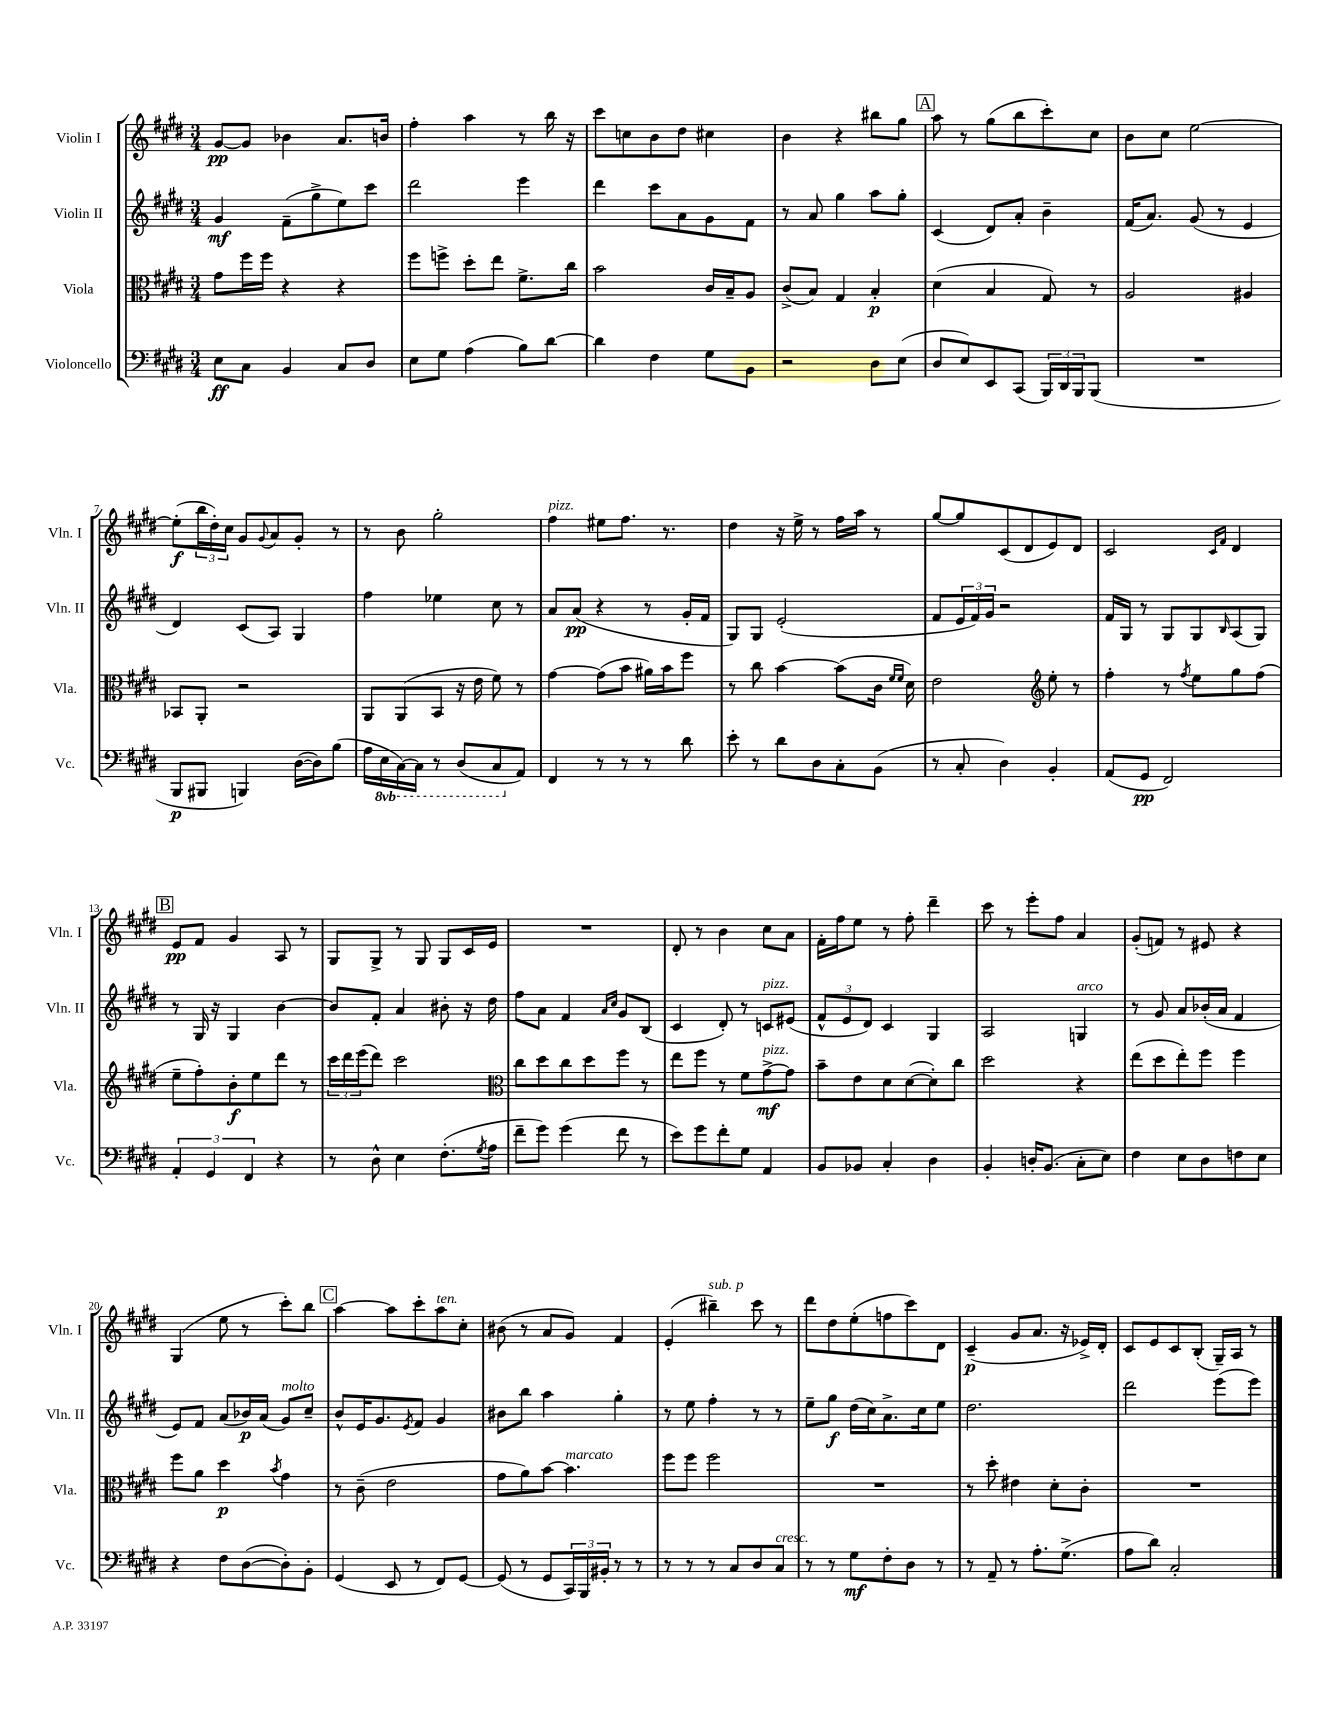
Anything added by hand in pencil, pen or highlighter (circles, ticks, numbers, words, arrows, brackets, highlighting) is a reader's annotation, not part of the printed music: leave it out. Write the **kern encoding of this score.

**kern	**kern	**kern	**kern
*staff4	*staff3	*staff2	*staff1
*clefF4	*clefC3	*clefG2	*clefG2
*k[f#c#g#d#]	*k[f#c#g#d#]	*k[f#c#g#d#]	*k[f#c#g#d#]
*M3/4	*M3/4	*M3/4	*M3/4
8E\L	8g#\L	4g#/	[8g#/L
8C#\J	16ff#\L	.	8g#/]J
.	16ff#\JJ	.	.
4BB/	4r	(8f#~\L	4b-\
.	.	8gg#^\	.
8C#/L	4r	8ee\)	8.a/L
8D#/J	.	8ccc#\J	.
.	.	.	16b/Jk
=	=	=	=
8E\L	8ff#\L	2ddd#\	4ff#'\
8G#\J	8ff^\J	.	.
(4A\	8dd#'\L	.	4aa\
.	8ee\J	.	.
8B\L)	8.f#^\L	4eee\	8r
[8d#\J	.	.	16bb\
.	16cc#\Jk	.	16r
=	=	=	=
4d#\]	2b\	4ddd#\	8ccc#\L
.	.	.	8cc\
4F#\	.	8ccc#\L	8b\
.	.	8a\	8dd#\J
8G#\L	16c#/LL	8g#\	4cc#\
.	16B~/J	.	.
8BB\J	8A/J	8f#\J	.
=	=	=	=
2r	(8c#^/L	8r	4b\
.	8B/J)	8a/	.
.	4G#/	4gg#\	4r
8D#\L	4B'/	8aa\L	8bb#\L
(8E\J	.	8gg#'\J	8gg#\J
=	=	=	=
8D#/L	(4d#\	(4c#/	8aa\
8E/)	.	.	8r
8EE/	4B/	8d#/L)	(8gg#\L
(8CC#/J	.	8a'/J	8bb\
24BBB/LL)	8G#/)	4b~\	8ccc#'\)
24DD#/	.	.	.
24BBB/J	.	.	.
(8BBB/J	8r	.	8cc#\J
=	=	=	=
2.r	2A/	(16f#/LK	8b\L
.	.	8.a/J)	.
.	.	.	8cc#\J
.	.	(8g#/	[2ee\
.	.	8r	.
.	4A#/	4e/	.
=	=	=	=
8BBB/L	8BB-/L	4d#/)	(8ee'\]L
8BBB#/J	8AA'/J	.	24bb\L
.	.	.	24dd#'\)
.	.	.	24cc#\JJ
4BBB/)	2r	(8c#/L	8g#/L
.	.	.	8qqg#/
.	.	8A/J)	8a/
([16D#\LL	.	4G#/	8g#'/J
16D#\]J)	.	.	.
(8B\J	.	.	8r
=	=	=	=
16A\LL	8AA/L	4ff#\	8r
16EE\	.	.	.
[16CC#\)	(8AA/	.	8b\
16CC#\]JJ	.	.	.
8r	8BB/J	4ee-\	2gg#'\
(8DD#/L	16r	.	.
.	16e\	.	.
8CC#/	8f#\)	8cc#\	.
8AA/J)	8r	8r	.
=	=	=	=
4FF#/	[4g#\	8a/L	4ff#\
.	.	(8a/J	.
8r	(8g#\]L	4r	8ee#\L
8r	8b\J	.	8.ff#\J
8r	16a#\LL)	8r	.
.	16b\J	.	8.r
8d#\	8ff#\J	16g#'/LL	.
.	.	16f#/JJ	.
=	=	=	=
8e'\	8r	8G#/L)	4dd#\
8r	8cc#\	8G#/J	.
8d#\L	[4b\	(2e'/	16r
.	.	.	16ee^\
8D#\	.	.	8r
8C#'\	(8b\]L	.	16ff#\LL
.	.	.	16aa\JJ
(8BB\J	16c#\Jk	.	8r
.	16qqf#/LL	.	.
.	16qqf#/JJ	.	.
.	16d#\)	.	.
=	=	=	=
8r	2e\	8f#/L	[8gg#/L
8C#'/	.	24e/L	8gg#/]
.	.	24f#/)	.
.	.	24g#/JJ	.
4D#\)	.	2r	(8c#/
.	.	.	8d#/
*	*clefG2	*	*
4BB'/	8ee'\	.	8e/)
.	8r	.	8d#/J
=	=	=	=
(8AA/L	4ff#'\	16f#/LL	2c#/
.	.	16G#/JJ	.
8GG#/J	.	8r	.
2FF#/)	8r	8G#/L	.
.	8qff#/	.	.
.	8ee\L	8G#/	.
.	.	.	16qqc#/LL
.	.	16qqB/	16qqf#/JJ
.	8gg#\	(8A/	4d#/
.	(8ff#\J	8G#/J)	.
=	=	=	=
6AA'/	8ee~\L	8r	8e/L
.	8ff#'\)	16G#/	8f#/J
6GG#/	.	.	.
.	.	16r	.
.	8b'\	4G#/	4g#/
6FF#/	.	.	.
.	8ee\	.	.
4r	8ddd#\J	[4b\	8A/
.	8r	.	8r
=	=	=	=
8r	24ccc#\LL	8b/]L	8G#/L
.	24ddd#\	.	.
.	(24eee\J	.	.
8D#^^\	8ddd#\J)	8f#'/J	8G#^/J
4E\	2ccc#\	4a/	8r
.	.	.	8G#/
(8.F#'\L	.	8b#'\	8G#/L
.	.	16r	16c#/L
8qG#/	.	.	.
16A\Jk	.	16dd#\	16e/JJ
=	=	=	=
*	*clefC3	*	*
8f#~\L	8cc#\L	8ff#\L	2.r
8g#\J)	8dd#\	8a\J	.
(4g#\	8cc#\	4f#/	.
.	8dd#\	.	.
.	.	16qqa/LL	.
.	.	16qqcc#/JJ	.
8f#\	8ff#\J	8g#/L	.
8r	8r	(8B/J	.
=	=	=	=
8e\L)	8ee\L	4c#/	8d#'/
8g#\	8ff#\J	.	8r
8f#'\	8r	8d#'/)	4b\
8G#\J	8f#\L	8r	.
4AA/	[8g#^\	8c/L	8cc#\L
.	8g#\]J	(8e#/J	8a\J
=	=	=	=
8BB/L	8b~\L	12f#^^/L	16f#'\LL
.	.	.	16ff#\J
.	.	12e/	.
8BB-/J	8e\	.	8ee\J
.	.	12d#/J)	.
4C#'/	8d#\	4c#/	8r
.	([8d#\	.	8ff#'\
4D#\	8d#'\])	4G#/	4ddd#~\
.	8cc#\J	.	.
=	=	=	=
4BB'/	2dd#\	2A/	8ccc#\
.	.	.	8r
16D'/LK	.	.	8eee'\L
(8.BB/J	.	.	.
.	.	.	8ff#\J
8C#'\L	4r	4G/	4a/
8E\J)	.	.	.
=	=	=	=
4F#\	(8ee\L	8r	(8g#'/L
.	8dd#\	8g#/	8f/J)
8E\L	8ee'\)	8a/L	8r
8D#\	8ff#\J	(16b-'/L	8e#/
.	.	16a/JJ	.
8F\	4ff#\	4f#/	4r
8E\J	.	.	.
=	=	=	=
4r	8ff#\L	8e/L)	(4G#/
.	8a\J	8f#/J	.
8F#\L	4dd#\	(8a/L	8ee\
([8D#\	.	16b-/L)	8r
.	.	(16a/JJ	.
.	8qb/	.	.
8D#'\])	4g#\	8g#/L)	8ccc#'\L)
8BB'\J	.	8cc#~/J	8bb\J
=	=	=	=
(4GG#/	8r	8b^^/L	[4aa\
.	(8c#~\	16e/K	.
.	.	8.g#/	.
8EE/	2e\	.	8aa\]L
.	.	8qe/	.
8r	.	8f#/J	8ccc#'\
8FF#/L)	.	4g#/	8aa\
[8GG#/J	.	.	8cc#'\J
=	=	=	=
(8GG#/]	8g#\L	8b#\L	(8b#\
8r	8a\)	8bb\J	8r
8GG#/L	[8b\J	4aa\	8a/L
24CC#/L)	4.b\]	.	8g#/J)
24BBB/	.	.	.
24BB#'/JJ	.	.	.
8r	.	4gg#'\	4f#/
8r	.	.	.
=	=	=	=
8r	8ff#\L	8r	(4e'/
8r	8ff#\J	8ee\	.
8r	2ff#\	4ff#'\	4bb#~\)
8C#/L	.	.	.
8D#/	.	8r	8ccc#\
8C#/J	.	8r	8r
=	=	=	=
8r	2.r	8ee~\L	8ddd#\L
8r	.	8gg#\J	8dd#\
8G#\L	.	(16dd#\LL	(8ee'\
.	.	16cc#\J)	.
8F#'\	.	8.a^\	8ff\
8D#\J	.	.	8ccc#\)
.	.	16cc#\k	.
8r	.	8ee\J	8d#\J
=	=	=	=
8r	8r	2.dd#\	(4c#~/
8AA~/	8dd#'\	.	.
8r	4e#\	.	8g#/L
8.A'\L	.	.	8.a/J
.	8d#'\L	.	.
(8.G#^\J	.	.	16r
.	8c#'\J	.	16e-^/LL)
.	.	.	16d#'/JJ
=	=	=	=
8A\L	2.r	2ddd#\	8c#/L
8d#\J)	.	.	8e/
2C#'/	.	.	8c#/
.	.	.	(8B'/J
.	.	(8eee\L	16G#~/LL)
.	.	.	16A/JJ
.	.	8eee\J)	8r
==	==	==	==
*-	*-	*-	*-
